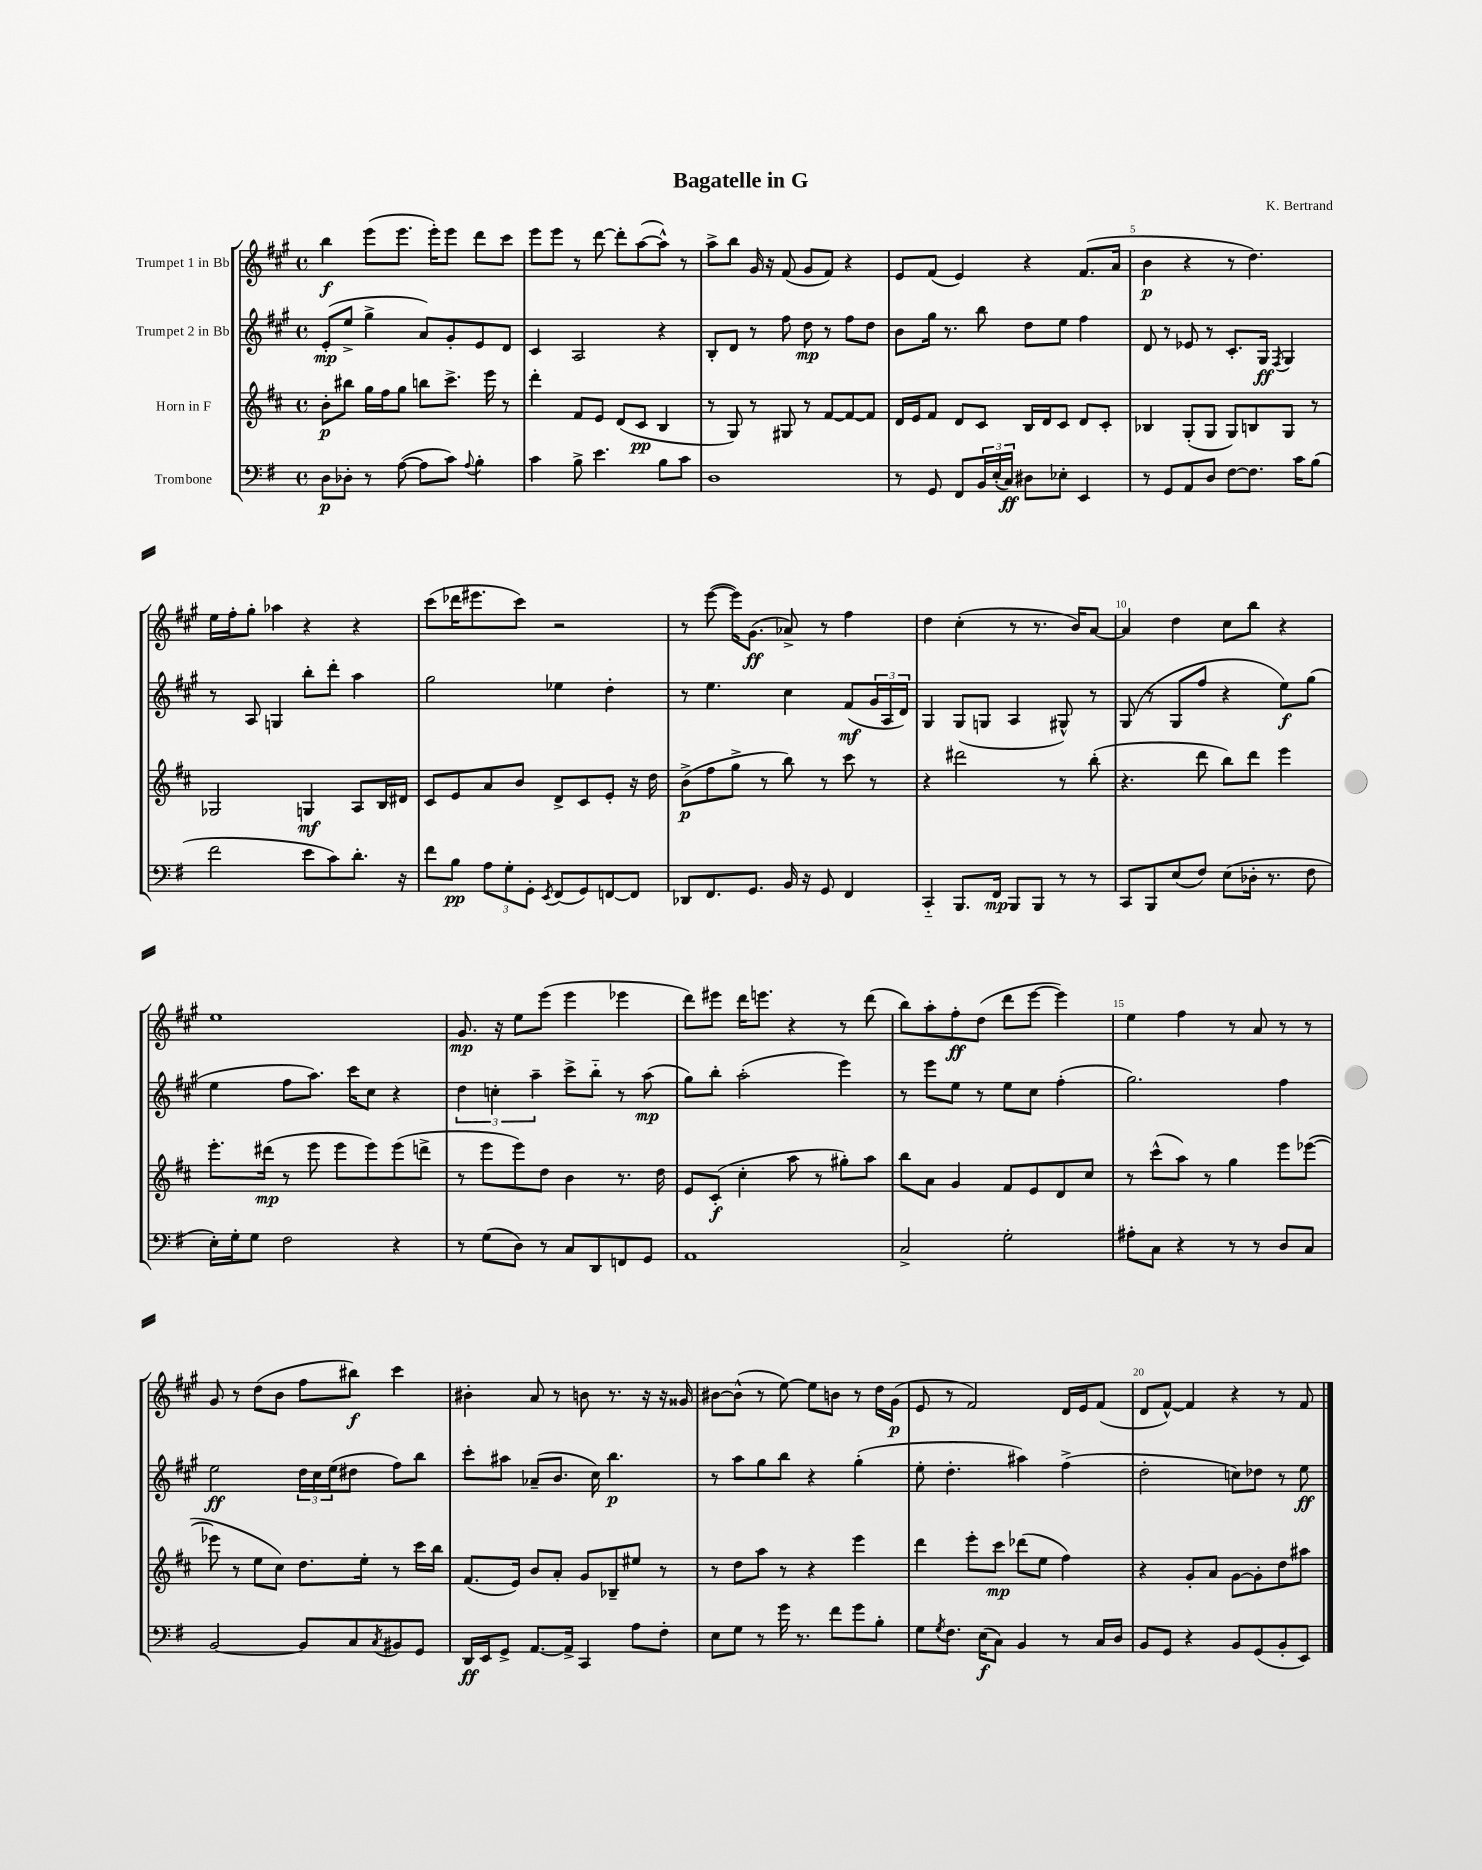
\header { title = "Bagatelle in G" composer = "K. Bertrand" }
<<
\new StaffGroup <<
\new Staff = "s0" \with { instrumentName = "Trumpet 1 in Bb" } {
    \clef treble \key a \major \defaultTimeSignature \time 4/4
    b''4\f e'''8( e'''8. e'''16-.) e'''8 d'''8 cis'''8 |
    e'''8 e'''8 r8 d'''8~ d'''8-. a''8~( a''8-^) r8 |
    a''8-> b''8 gis'16 r16 fis'8( gis'8 fis'8) r4 |
    e'8 fis'8( e'4) r4 fis'8.( a'16 |
    b'4\p r4 r8 d''4.) |
    e''16 fis''16-. gis''8-. aes''4 r4 r4 |
    cis'''8( des'''16 eis'''8. cis'''8) r2 |
    r8 e'''8~( e'''16) gis'8.\ff( aes'8->) r8 fis''4 |
    d''4 cis''4-.( r8 r8. b'16) a'8~ |
    a'4 d''4 cis''8 b''8 r4 |
    e''1 |
    gis'8.\mp r16 e''8 e'''8( e'''4 ees'''4 |
    d'''8) eis'''8 d'''16 e'''8. r4 r8 d'''8( |
    b''8) a''8-. fis''8-.\ff d''8( d'''8 e'''8~ e'''4) |
    e''4 fis''4 r8 a'8 r8 r8 |
    gis'8 r8 d''8( b'8 fis''8 bis''8\f) cis'''4 |
    bis'4-. a'8 r8 b'8 r8. r16 r16 gisis'16 |
    bis'8~ bis'8-^( r8 e''8~) e''8 b'8 r8 d''16 gis'16\p( |
    e'8 r8 fis'2) d'16 e'16 fis'8( |
    d'8 fis'8~-^) fis'4 r4 r8 fis'8 \bar "|." |
}
\new Staff = "s1" \with { instrumentName = "Trumpet 2 in Bb" } {
    \clef treble \key a \major \defaultTimeSignature \time 4/4
    e'8-.\mp( e''8-> gis''4-> a'8) gis'8-. e'8 d'8 |
    cis'4 a2 r4 |
    b8-. d'8 r8 fis''8 d''8\mp r8 fis''8 d''8 |
    b'8 gis''16 r8. b''8 d''8 e''8 fis''4 |
    d'8 r8 ees'8 r8 cis'8.-. gis16\ff \acciaccatura { fis8 } gis4 |
    r8 a8 g4 b''8-. d'''8-. a''4 |
    gis''2 ees''4 d''4-. |
    r8 e''4. cis''4 fis'8\mf( \tuplet 3/2 { gis'16 a16 d'16) } |
    gis4 gis8( g8 a4 gis8-^) r8 |
    gis8( r8 gis8 fis''8 r4 e''8\f) gis''8( |
    e''4 fis''8 a''8.) cis'''16 cis''8 r4 |
    \tuplet 3/2 { d''4 c''4-. a''4-- } cis'''8-> b''8-_ r8 a''8\mp( |
    gis''8) b''8-. a''2-.( e'''4) |
    r8 e'''8 e''8 r8 e''8 cis''8 fis''4-.( |
    gis''2.) fis''4 |
    e''2\ff \tuplet 3/2 { d''16 cis''16 e''16( } dis''8 fis''8) b''8 |
    cis'''8-. ais''8 aes'8--( b'8. cis''16) b''4.\p |
    r8 a''8 gis''8 b''8 r4 gis''4-.( |
    e''8-. d''4.-. ais''4) fis''4->( |
    d''2-. c''8) des''8 r8 e''8\ff \bar "|." |
}
\new Staff = "s2" \with { instrumentName = "Horn in F" } {
    \clef treble \key d \major \defaultTimeSignature \time 4/4
    b'8-.\p bis''8 g''16 fis''16 g''8 b''8 cis'''8.-> e'''16 r8 |
    d'''4-. fis'8 e'8 d'8( cis'8\pp b4 |
    r8 g8) r8 gis8 r8 fis'8~ fis'8~ fis'8 |
    d'16 e'16 fis'8 d'8 cis'8 b16 d'16 cis'8 d'8 cis'8-. |
    bes4 g8-.( g8 g8) b8 g8 r8 |
    ges2 g4\mf a8 b16 dis'16 |
    cis'8 e'8 a'8 b'8 d'8-> cis'8 e'8-. r16 d''16 |
    b'8->\p( fis''8 g''8-> r8 b''8) r8 cis'''8 r8 |
    r4 dis'''2 r8 b''8-.( |
    r4. d'''8 b''8) d'''8 e'''4 |
    e'''8.-. dis'''16\mp( r8 e'''8 e'''8 e'''8) e'''8( d'''8-> |
    r8 e'''8 e'''8) d''8 b'4 r8. d''16 |
    e'8 cis'8-.\f( cis''4-. a''8 r8 gis''8-.) a''8 |
    b''8 a'8 g'4 fis'8 e'8 d'8 cis''8 |
    r8 cis'''8-^( a''8) r8 g''4 e'''8 ees'''8~( |
    ees'''8 r8 e''8 cis''8) d''8. e''16-. r8 cis'''16 b''16 |
    fis'8.( e'16) b'8 a'8-. g'8 bes8-- eis''8 r8 |
    r8 d''8 a''8 r8 r4 e'''4 |
    d'''4 e'''8-. cis'''8\mp des'''8( e''8 fis''4) |
    r4 g'8-. a'8 g'8~ g'8-. d''8 ais''8 \bar "|." |
}
\new Staff = "s3" \with { instrumentName = "Trombone" } {
    \clef bass \key g \major \defaultTimeSignature \time 4/4
    d8\p des8-. r8 a8~( a8 c'8) \appoggiatura { a8 } b4-. |
    c'4 b8-> e'4. b8 c'8 |
    d1 |
    r8 g,8 fis,8 \tuplet 3/2 { b,16 e16-.( c16\ff) } dis8 ees8-. e,4 |
    r8 g,8 a,8 d8 fis8~ fis8. c'16 b8( |
    fis'2 e'8 c'8) d'8.-. r16 |
    fis'8 b8\pp \tuplet 3/2 { a8 g8-. g,8-. } \acciaccatura { e,8 } fis,8( g,8) f,8~ f,8 |
    des,8 fis,8. g,8. b,16 r16 g,8 fis,4 |
    c,4-_ b,,8. fis,16\mp b,,8 b,,8 r8 r8 |
    c,8 b,,8 e8( fis8) e8( des16-. r8. fis8 |
    e16-.) g16-. g8 fis2 r4 |
    r8 g8( d8) r8 c8 d,8 f,8 g,8 |
    a,1 |
    c2-> g2-. |
    ais8-. c8 r4 r8 r8 d8 c8 |
    b,2~ b,8 c8 \acciaccatura { c8 } bis,8 g,8 |
    d,16\ff e,16 g,8-> a,8.~ a,16-> c,4 a8 fis8-. |
    e8 g8 r8 g'16 r8. fis'8 g'8 b8-. |
    g8 \acciaccatura { g8 } fis8. e16\f( c8) b,4 r8 c16 d16 |
    b,8 g,8 r4 b,8 g,8( b,8-. e,8) \bar "|." |
}
>>
>>
\layout { \context { \Score \override BarNumber.break-visibility = ##(#f #t #t) barNumberVisibility = #(every-nth-bar-number-visible 5) } }
